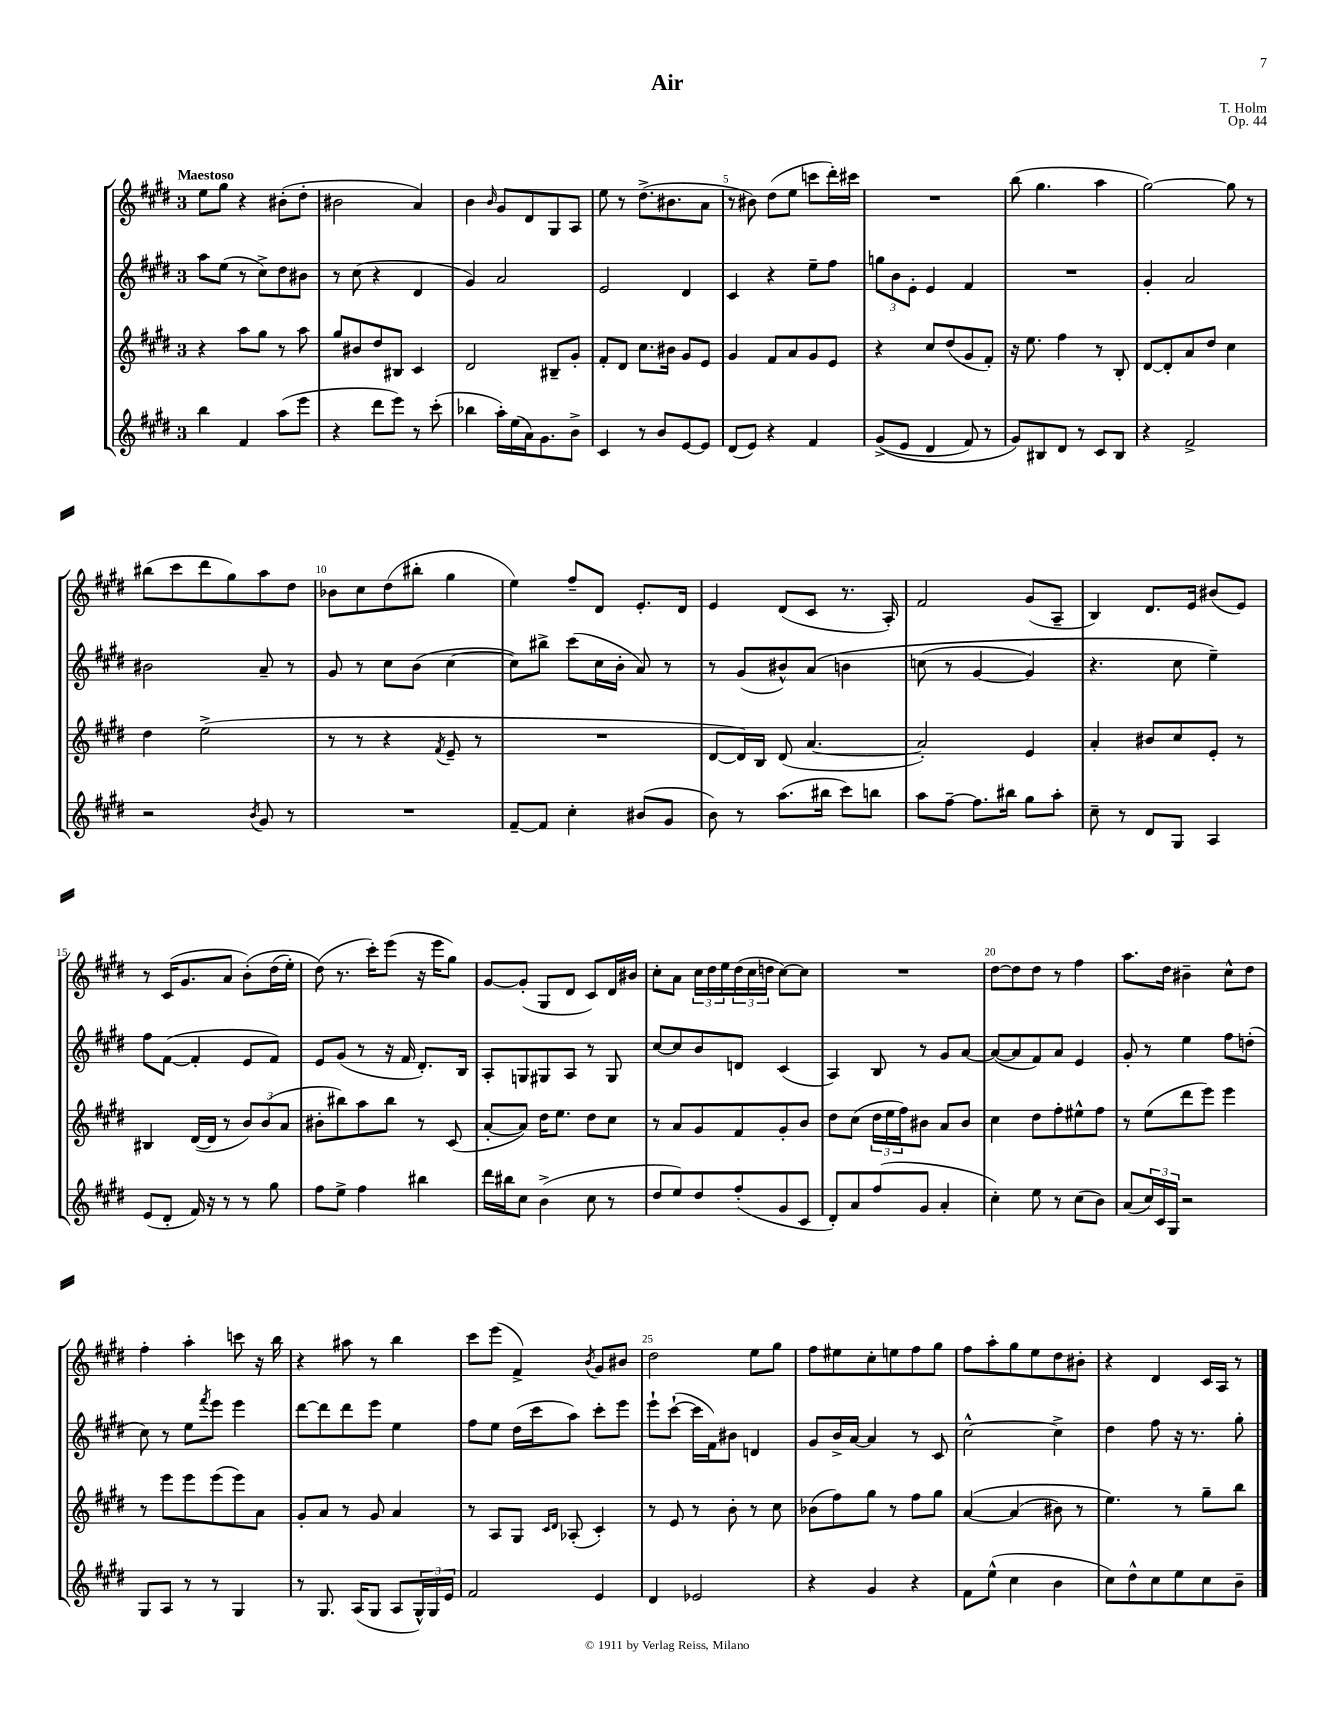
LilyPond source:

\header { title = "Air" composer = "T. Holm" opus = "Op. 44" }
<<
\new StaffGroup <<
\new Staff = "s0" {
    \clef treble \key e \major \once \override Staff.TimeSignature.style = #'single-digit \time 3/4 \tempo "Maestoso"
    e''8 gis''8 r4 bis'8-.( dis''8-. |
    bis'2 a'4) |
    b'4 \grace { b'16 } gis'8 dis'8 gis8 a8 |
    e''8 r8 dis''8.->( bis'8. a'8 |
    r8 bis'8) dis''8( e''8 c'''8 dis'''16-.) cis'''16 |
    R2. |
    b''8( gis''4. a''4 |
    gis''2~) gis''8 r8 |
    bis''8( cis'''8 dis'''8 gis''8) a''8 dis''8 |
    bes'8 cis''8 dis''8( bis''8-. gis''4 |
    e''4) fis''8-- dis'8 e'8.-. dis'16 |
    e'4 dis'8( cis'8 r8. a16-.) |
    fis'2 gis'8( a8-- |
    b4) dis'8. e'16 bis'8( e'8) |
    r8 cis'16( gis'8. a'8 b'8-.)\( dis''16( e''16-.) |
    dis''8(\) r8. cis'''16-.) e'''8( r16 e'''16 gis''8) |
    gis'8~ gis'8-.( gis8 dis'8 cis'8) dis'16 bis'16 |
    cis''8-. a'8 \tuplet 3/2 { cis''16 dis''16 e''16 } \tuplet 3/2 { dis''16( cis''16 d''16 } cis''8~) cis''8 |
    R2. |
    dis''8~ dis''8 dis''8 r8 fis''4 |
    a''8. dis''16 bis'4-- cis''8-^ dis''8 |
    fis''4-. a''4-. c'''8 r16 b''16 |
    r4 ais''8 r8 b''4 |
    cis'''8 e'''8( fis'4->) \acciaccatura { b'8 } gis'8 bis'8 |
    dis''2 e''8 gis''8 |
    fis''8 eis''8 cis''8-. e''8 fis''8 gis''8 |
    fis''8 a''8-. gis''8 e''8 dis''8 bis'8-. |
    r4 dis'4 cis'16 a16 r8 \bar "|." |
}
\new Staff = "s1" {
    \clef treble \key e \major \once \override Staff.TimeSignature.style = #'single-digit \time 3/4
    a''8 e''8( r8 cis''8->) dis''8 bis'8 |
    r8 cis''8( r4 dis'4 |
    gis'4) a'2 |
    e'2 dis'4 |
    cis'4 r4 e''8-- fis''8 |
    \tuplet 3/2 { g''8 b'8 e'8-. } e'4 fis'4 |
    R2. |
    gis'4-. a'2 |
    bis'2 a'8-- r8 |
    gis'8 r8 cis''8 b'8( cis''4~ |
    cis''8) bis''8-> cis'''8( cis''16 b'16-. a'8) r8 |
    r8 gis'8( bis'8-^) a'8\( b'4 |
    c''8( r8 gis'4~ gis'4) |
    r4. cis''8 e''4--\) |
    fis''8 fis'8~( fis'4-. e'8 fis'8) |
    e'8 gis'8( r8 r16 fis'16 dis'8.-.) b16 |
    a8-. g8 gis8 a8 r8 gis8 |
    cis''8~ cis''8 b'8 d'8 cis'4( |
    a4) b8 r8 gis'8 a'8~ |
    a'8~( a'8 fis'8) a'8 e'4 |
    gis'8-. r8 e''4 fis''8 d''8-.( |
    cis''8) r8 e''8 \acciaccatura { fis'''8 } e'''8 e'''4 |
    dis'''8~ dis'''8 dis'''8 e'''8 e''4 |
    fis''8 e''8 dis''16( cis'''16 a''8) cis'''8-. e'''8 |
    e'''8-! cis'''8~-!( cis'''16 fis'16) bis'8 d'4 |
    gis'8 b'16-> a'16~ a'4 r8 cis'8 |
    cis''2~-^ cis''4-> |
    dis''4 fis''8 r16 r8. gis''8-. \bar "|." |
}
\new Staff = "s2" {
    \clef treble \key e \major \once \override Staff.TimeSignature.style = #'single-digit \time 3/4
    r4 a''8 gis''8 r8 a''8 |
    gis''8 bis'8 dis''8 bis8 cis'4 |
    dis'2 bis8-- gis'8-. |
    fis'8-. dis'8 cis''8. bis'16 gis'8 e'8 |
    gis'4 fis'8 a'8 gis'8 e'8 |
    r4 cis''8 dis''8( gis'8 fis'8-.) |
    r16 e''8. fis''4 r8 b8-. |
    dis'8~ dis'8-. a'8 dis''8 cis''4 |
    dis''4 e''2->( |
    r8 r8 r4 \acciaccatura { fis'8 } e'8-- r8 |
    R2. |
    dis'8~ dis'16) b16 dis'8( a'4.~ |
    a'2-.) e'4 |
    a'4-. bis'8 cis''8 e'8-. r8 |
    bis4 dis'16~( dis'16 r8 \tuplet 3/2 { b'8) b'8( a'8 } |
    bis'8-. bis''8) a''8 bis''8 r8 cis'8( |
    a'8~-. a'8) dis''16 e''8. dis''8 cis''8 |
    r8 a'8 gis'8 fis'8 gis'8-. b'8 |
    dis''8 cis''8( \tuplet 3/2 { dis''16 e''16 fis''16) } bis'8 a'8 bis'8 |
    cis''4 dis''8 fis''8-. eis''8-^ fis''8 |
    r8 e''8( dis'''8 e'''8) e'''4 |
    r8 e'''8 e'''8 e'''8( e'''8) a'8 |
    gis'8-. a'8 r8 gis'8 a'4 |
    r8 a8 gis8 \grace { cis'16 dis'16 } aes8-.( cis'4-.) |
    r8 e'8 r8 b'8-. r8 cis''8 |
    bes'8( fis''8) gis''8 r8 fis''8 gis''8 |
    a'4~\( a'4( bis'8) r8 |
    e''4.\) r8 gis''8-- b''8 \bar "|." |
}
\new Staff = "s3" {
    \clef treble \key e \major \once \override Staff.TimeSignature.style = #'single-digit \time 3/4
    b''4 fis'4 a''8( e'''8 |
    r4 dis'''8 e'''8) r8 cis'''8-.( |
    bes''4 a''16-.) e''16( a'16) gis'8. b'8-> |
    cis'4 r8 b'8 e'8~ e'8 |
    dis'8( e'8) r4 fis'4 |
    gis'8->(\( e'8 dis'4 fis'8) r8 |
    gis'8\) bis8 dis'8 r8 cis'8 bis8 |
    r4 fis'2-> |
    r2 \acciaccatura { b'8 } gis'8 r8 |
    R2. |
    fis'8~-- fis'8 cis''4-. bis'8( gis'8 |
    b'8) r8 a''8.( bis''16 cis'''8) b''8 |
    a''8 fis''8~-- fis''8. bis''16 gis''8 a''8-. |
    cis''8-- r8 dis'8 gis8 a4 |
    e'8( dis'8-. fis'16) r16 r8 r8 gis''8 |
    fis''8 e''8-> fis''4 bis''4 |
    dis'''16 bis''16 cis''8 b'4->( cis''8 r8 |
    dis''8 e''8) dis''8 fis''8-.( gis'8 cis'8 |
    dis'8-.) a'8 fis''8( gis'8 a'4-. |
    cis''4-.) e''8 r8 cis''8( b'8) |
    a'8( \tuplet 3/2 { cis''16) cis'16 gis16 } r2 |
    gis8 a8 r8 r8 gis4 |
    r8 gis8. a16( gis8 a8 \tuplet 3/2 { gis16-^) gis16 e'16 } |
    fis'2 e'4 |
    dis'4 ees'2 |
    r4 gis'4 r4 |
    fis'8 e''8-^( cis''4 b'4 |
    cis''8) dis''8-^ cis''8 e''8 cis''8 b'8-- \bar "|." |
}
>>
>>
\layout { \context { \Score \override BarNumber.break-visibility = ##(#f #t #t) barNumberVisibility = #(every-nth-bar-number-visible 5) } }
